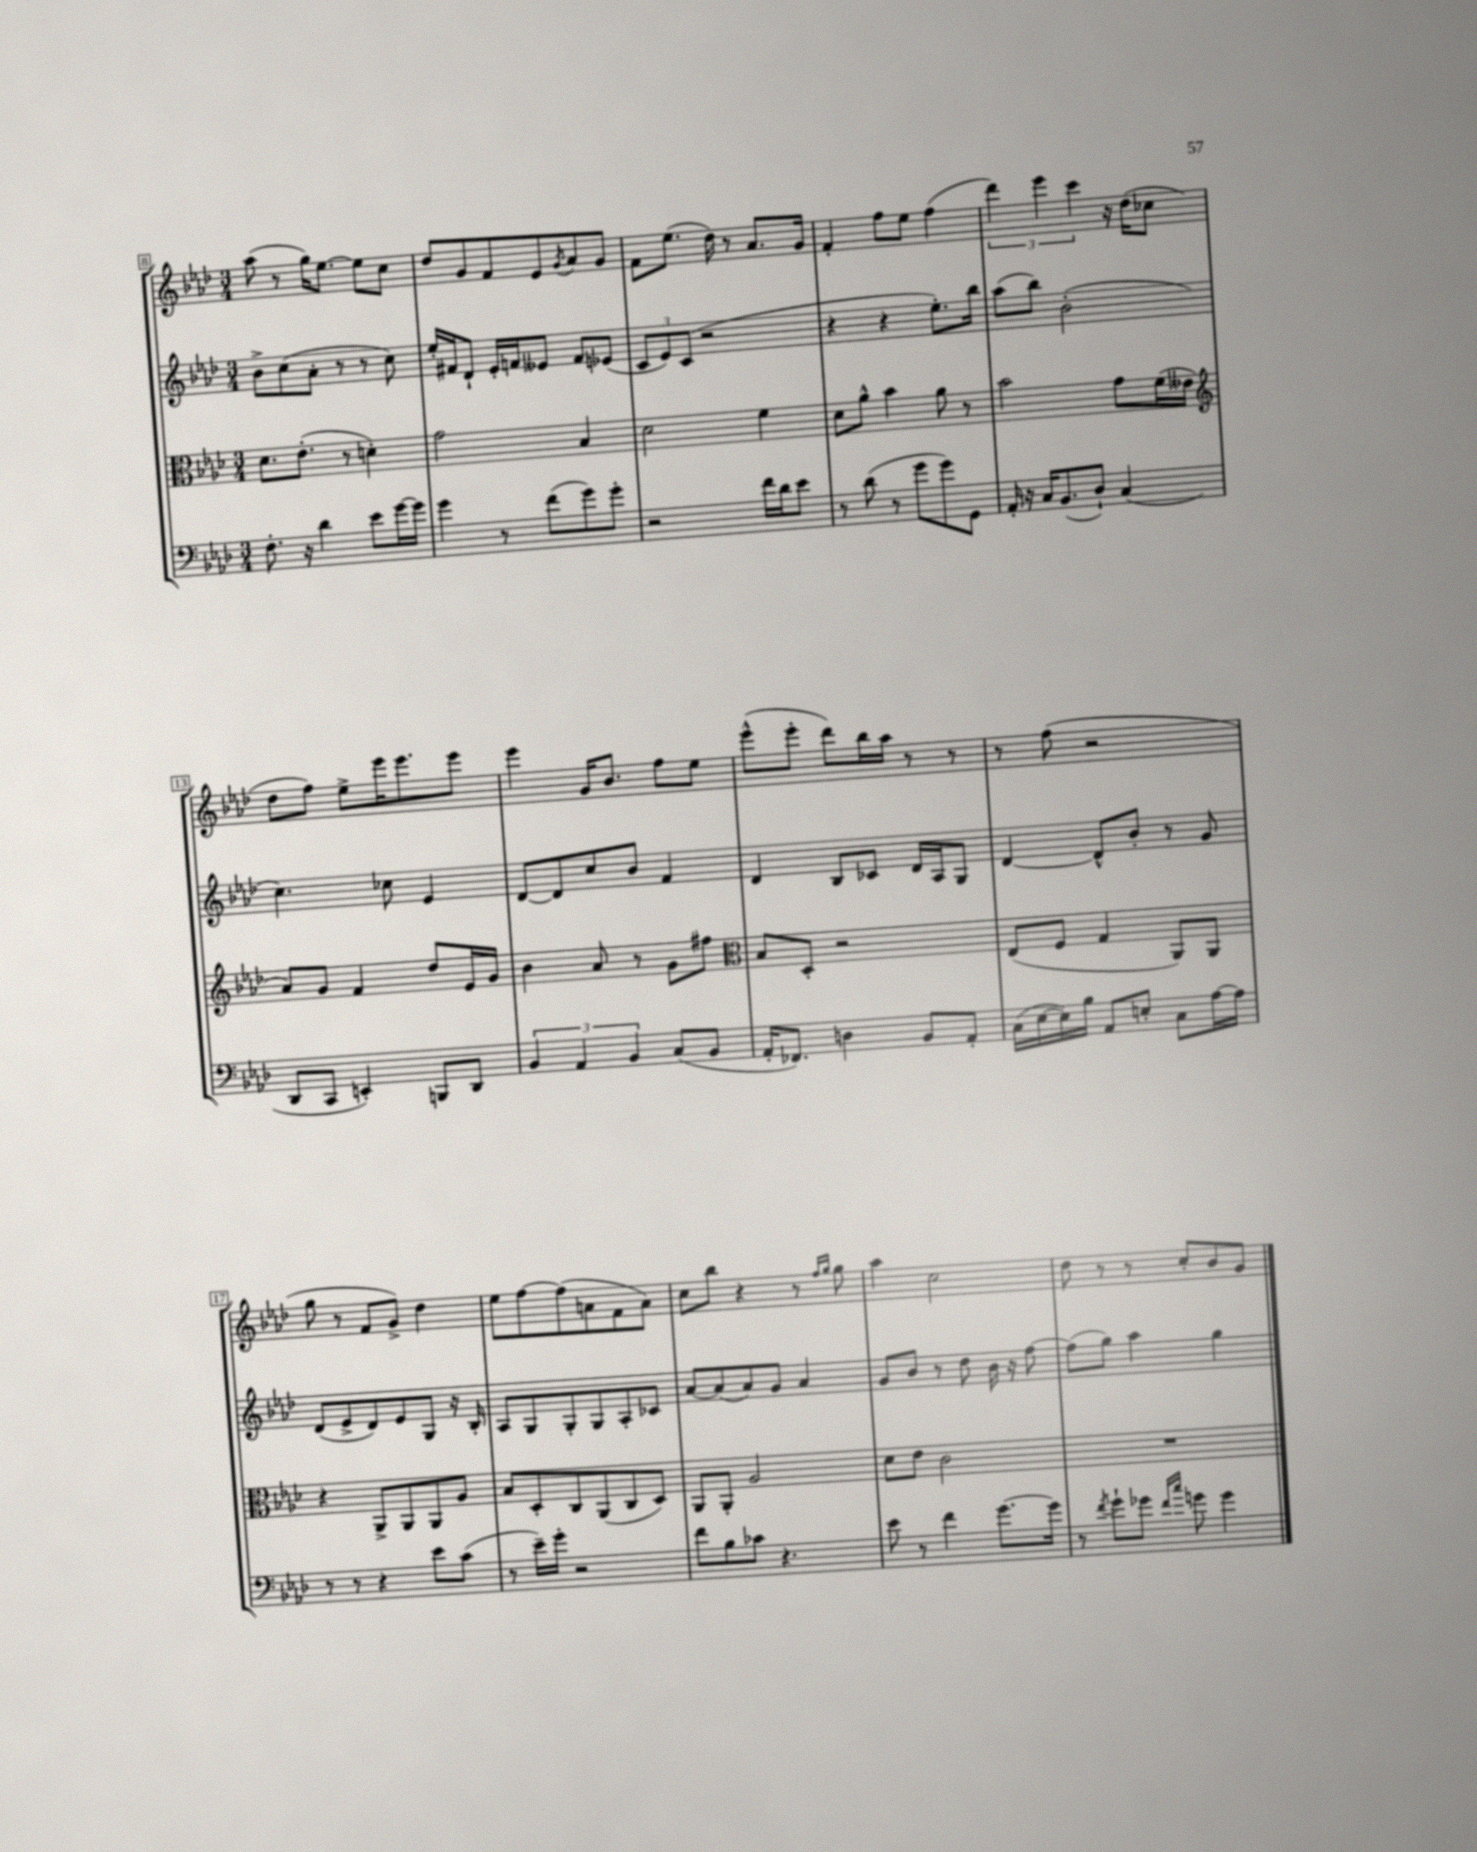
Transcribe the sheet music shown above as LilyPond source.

<<
\new StaffGroup <<
\new Staff = "s0" {
    \clef treble \key aes \major \numericTimeSignature \time 3/4
    aes''8( r8 g''16) ees''8.~ ees''8 c''8 |
    des''8 g'8 f'8 ees'8 \acciaccatura { g'8 } aes'8 g'8 |
    f'8 ees''8.( des''16) r8 aes'8. g'16 |
    f'4-. f''8 ees''8 f''4( |
    \tuplet 3/2 { des'''4) ees'''4 c'''4 } r16 des''16( ces''8 |
    des''8 f''8) ees''8-> ees'''16 ees'''8. ees'''8 |
    ees'''4 g'16 bes'8. f''8 ees''8 |
    ees'''8-^( ees'''8-. des'''8) bes''16 aes''16 r8 r8 |
    r8 f''8( r2 |
    g''8 r8 f'8 g'8->) des''4 |
    ees''8 f''8~ f''8( a'8 f'8 a'8) |
    c''8 bes''8 r4 r8 \grace { f''16 g''16 } g''8 |
    aes''4 c''2 |
    des''8 r8 r8 c''8-. bes'8 g'8 \bar "|." |
}
\new Staff = "s1" {
    \clef treble \key aes \major \numericTimeSignature \time 3/4
    bes'8-> c''8( aes'8-. r8 r8 c''8) |
    ees''16-. fis'16 des'8-! ees'16-. f'16 eeses'8 f'8 ees'8( |
    \tuplet 3/2 { c'8 ees'8) c'8( } r2 |
    r4 r4 ees''8.-.) bes''16 |
    aes''8( bes''8) bes'2-.( |
    c''4.) ces''8 ees'4 |
    des'8~ des'8 c''8 bes'8 f'4 |
    des'4 bes8 ces'8 des'16 aes16 g8 |
    des'4~ des'8-^ bes'8-. r8 g'8 |
    des'8( ees'8-> des'8) ees'8 g8 r16 bes16-. |
    aes8 g8 g8-. g8 aes8-. ces'8 |
    aes'8~ aes'8( aes'8) g'8 aes'4 |
    g'8 bes'8 r8 des''8 bes'16 r16 f''8~ |
    f''8( g''8) aes''4 g''4 \bar "|." |
}
\new Staff = "s2" {
    \clef alto \key aes \major \numericTimeSignature \time 3/4
    des'8. ees'8.-.( r8 d'4-.) |
    g'2 bes4 |
    des'2 f'4 |
    des'8 aes'8-^ bes'4 aes'8 r8 |
    bes'2 g'8 f'16( eeses'16 |
    \clef treble aes'8) g'8 f'4 des''8 ees'16 g'16 |
    bes'4 aes'8 r8 g'8 fis''8 |
    \clef alto bes8 des8-. r2 |
    ees8( f8 g4 aes,8) aes,8 |
    r4 aes,8-> aes,8 aes,8 aes8 |
    bes8 des8-. c8 aes,8( c8 des8) |
    aes,8 aes,8-. aes2 |
    des'8 ees'8 c'2 |
    R2. \bar "|." |
}
\new Staff = "s3" {
    \clef bass \key aes \major \numericTimeSignature \time 3/4
    f8.-. r16 des'4 ees'8 g'16~ g'16 |
    g'4 r8 f'8( g'8) g'8-. |
    r2 f'16 des'16 ees'8 |
    r8 des'8( r8 g'8 g'8) g,8 |
    aes,16-. r16 c16 bes,8.( des8-!) c4( |
    des,8 c,8 e,4-.) b,,8 des,8 |
    \tuplet 3/2 { bes,4 aes,4 bes,4 } c8( bes,8 |
    aes,16-. fes,8.) d4 bes,8 aes,8-. |
    c16( ees16~ ees16) bes16 aes,8 e8-. c8 aes16~ aes16 |
    r8 r8 r4 ees'8 c'8( |
    r8 ees'16--) g'16-. r2 |
    f'8 bes8 ces'8 r4. |
    ees'8 r8 f'4 g'8.~ g'16 |
    r8 \acciaccatura { f'8 } g'8-! ges'8 \grace { f'16 c''16 } g'8 g'4 \bar "|." |
}
>>
>>
\layout { \context { \Score currentBarNumber = #8 \override BarNumber.stencil = #(make-stencil-boxer 0.1 0.3 ly:text-interface::print) } }
